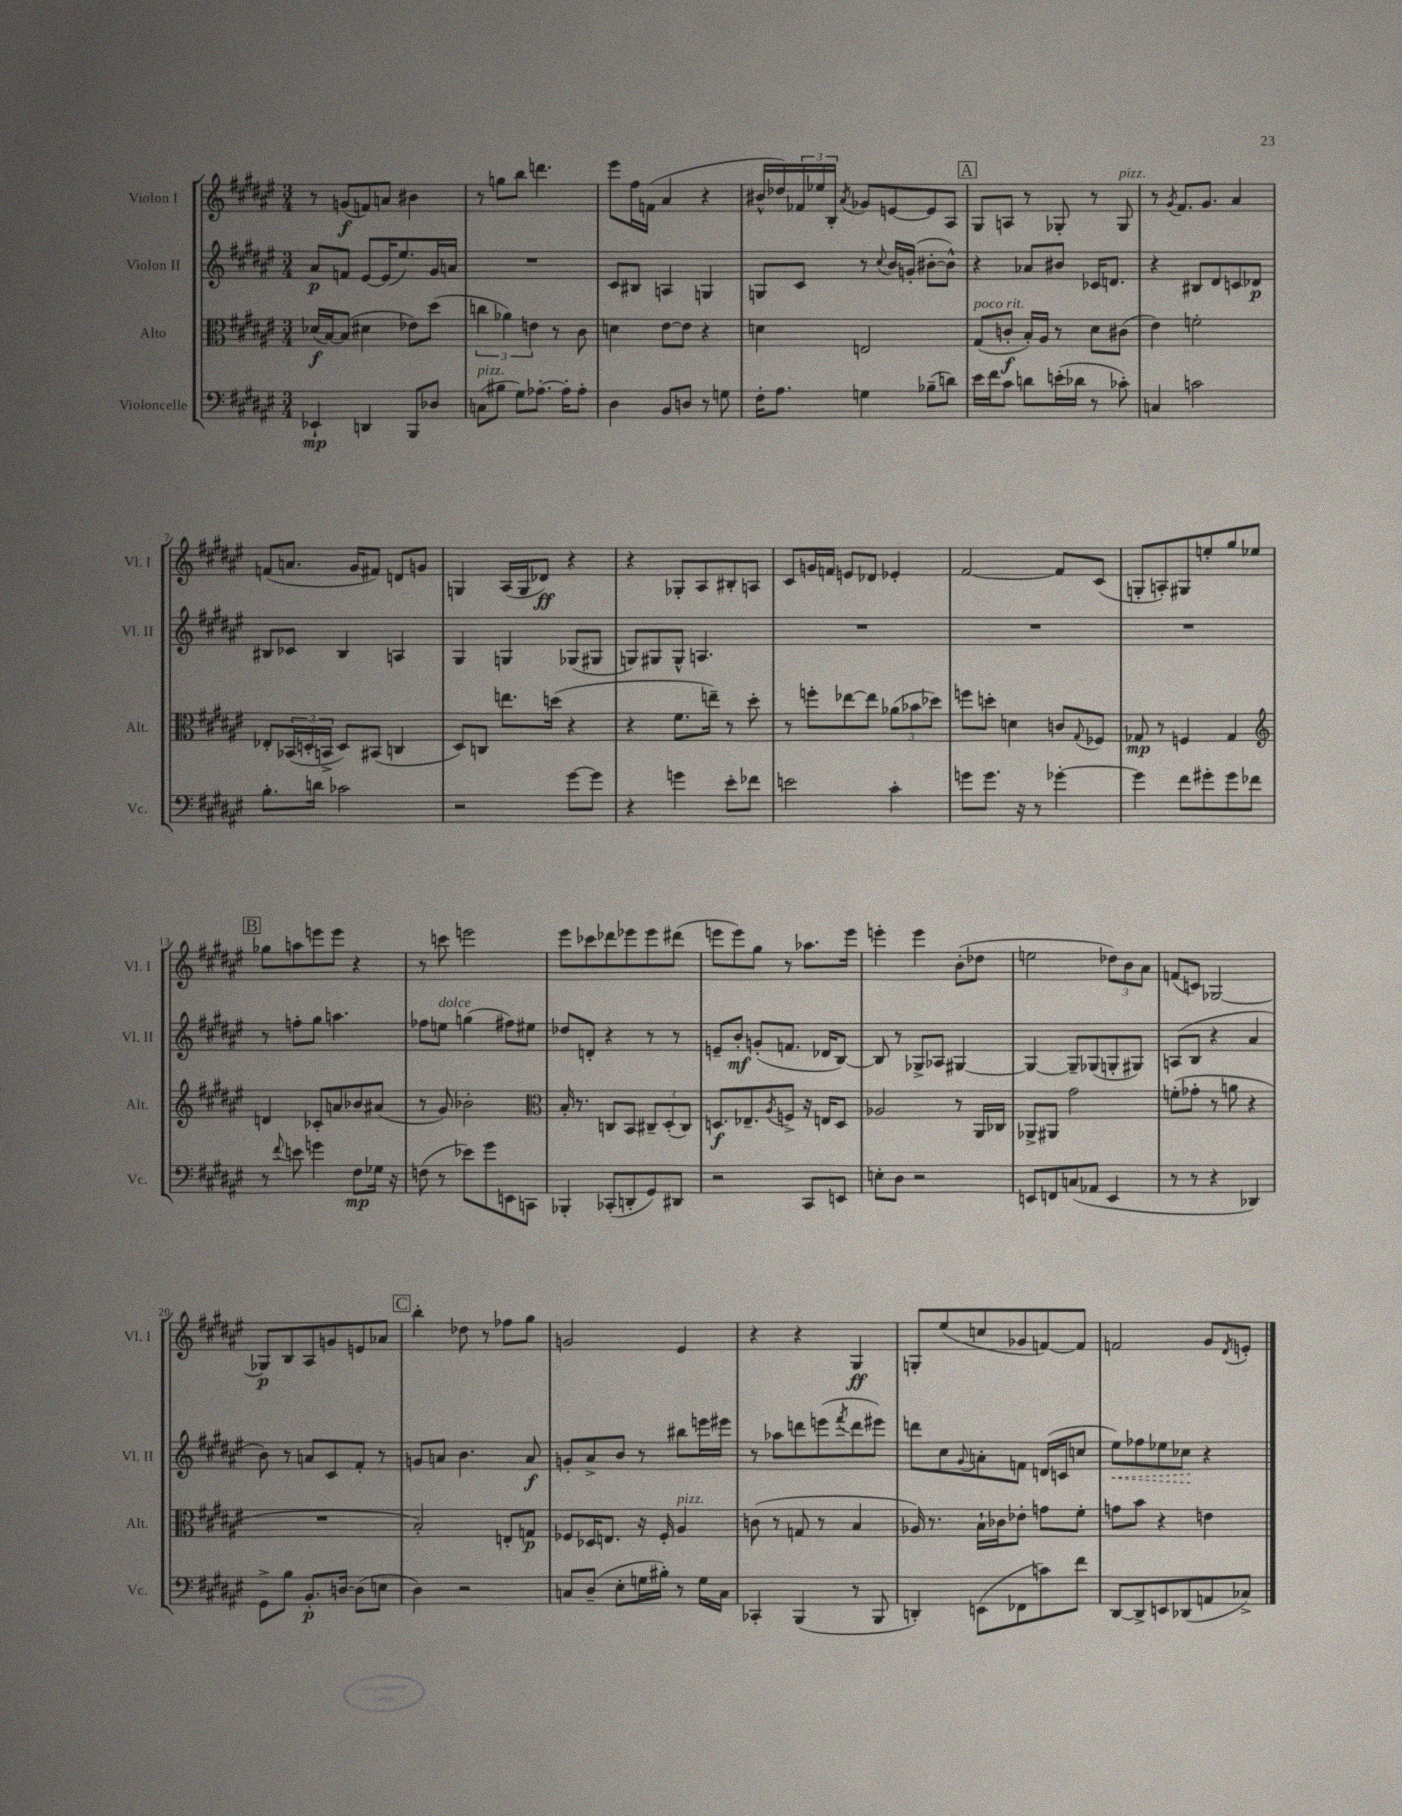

**kern	**dynam	**kern	**dynam	**kern	**dynam	**kern	**dynam
*part4	*part4	*part3	*part3	*part2	*part2	*part1	*part1
*staff4	*staff4	*staff3	*staff3	*staff2	*staff2	*staff1	*staff1
*I"Violoncelle	*	*I"Alto	*	*I"Violon II	*	*I"Violon I	*
*I'Vc.	*	*I'Alt.	*	*I'Vl. II	*	*I'Vl. I	*
*clefF4	*	*clefC3	*	*clefG2	*	*clefG2	*
*k[f#c#g#d#a#e#]	*	*k[f#c#g#d#a#e#]	*	*k[f#c#g#d#a#e#]	*	*k[f#c#g#d#a#e#]	*
*M3/4	*	*M3/4	*	*M3/4	*	*M3/4	*
=1	=1	=1	=1	=1	=1	=1	=1
4EE-X`/	mp	(16d-X/LL	f	8a#/L	p	8r	.
.	.	[16B/J)	.	.	.	.	.
.	.	(8B/J]	.	8fn/J	.	(8gn/L	f
4DDn/	.	4d#X\	.	[8e#/L	.	8fn/)	.
.	.	.	.	(16e#/K]	.	8an/J	.
.	.	.	.	8.ee#/)	.	.	.
8BBB/L	.	8e-X\L)	.	.	.	4b#X\	.
8D-X/J	.	(8dd#\J	.	16g#/L	.	.	.
.	.	.	.	16an/JJ	.	.	.
=2	=2	=2	=2	=2	=2	=2	=2
!LO:TX:a:i:t=pizz.	!	!	!	!	!	!	!
(8Cn\L	.	6ccn\	.	2.r	.	8r	.
8B#X\J	.	.	.	.	.	8ggn\L	.
.	.	6a-X\)	.	.	.	.	.
8G#\L)	.	.	.	.	.	8bb\J	.
.	.	6en\	.	.	.	.	.
[8.A-X'\J	.	.	.	.	.	4.dddn\	.
.	.	8r	.	.	.	.	.
16A-'\KL]	.	.	.	.	.	.	.
8A-'\J	.	8c#\	.	.	.	.	.
=3	=3	=3	=3	=3	=3	=3	=3
4D#\	.	4dn\	.	8c#/L	.	8eee#\L	.
.	.	.	.	8B#X/J	.	16ff#\L	.
.	.	.	.	.	.	(16fn\JJ	.
8BB/L	.	[8e#\L	.	4An/	.	4a#/	.
8Dn/J	.	8e#\J]	.	.	.	.	.
8r	.	4r	.	4Gn/	.	4r	.
8Gn\	.	.	.	.	.	.	.
=4	=4	=4	=4	=4	=4	=4	=4
16F#'\KL	.	4dn\	.	8Gn/L	.	16b#X^^/LL	.
8.A#\J	.	.	.	.	.	16dd-X/)	.
.	.	.	.	8c#/J	.	24f-X/	.
.	.	.	.	.	.	24ee-X/	.
.	.	.	.	.	.	24B'/JJ	.
.	.	.	.	.	.	8qa#/	.
4Gn\	.	2En/	.	8r	.	8g-X/L	.
.	.	.	.	8qqcc#/	.	.	.
.	.	.	.	16b/LL	.	[8en/	.
.	.	.	.	(16gn'/JJ	.	.	.
(8B-X~\L	.	.	.	[8b#X'\L	.	8e/]	.
8dn\J)	.	.	.	8b#^^\J])	.	8A#/J	.
!!LO:REH:place=s1:t=A
=5	=5	=5	=5	=5	=5	=5	=5
!	!	!LO:TX:a:i:t=poco rit.	!	!	!	!	!
16e#\LL	.	(8G#/L	.	4r	.	8G#/L	.
16f#\J	.	.	.	.	.	.	.
8c#\J	.	8cn'/J	f	.	.	8An/J	.
8dn\L	.	16B'/LL)	.	8a-X/L	.	8r	.
.	.	16A#/JJ	.	.	.	.	.
(16en'\L	.	8r	.	8b#X/J	.	8G-X'/	.
16d-X\JJ	.	.	.	.	.	.	.
8r	.	8d#\L	.	16c-X/KL	.	8r	.
.	.	.	.	8.dn/J	.	.	.
!	!	!	!	!	!	!LO:TX:a:i:t=pizz.	!
8c-X'\)	.	(8c#X\J	.	.	.	8G-/	.
=6	=6	=6	=6	=6	=6	=6	=6
4Cn/	.	4e#\)	.	4r	.	8r	.
.	.	.	.	.	.	8qg#/	.
.	.	.	.	.	.	8.f#/L	.
2cn\	.	2fn'\	.	8B#X/L	.	.	.
.	.	.	.	.	.	8.g#/J	.
.	.	.	.	8d#/	.	.	.
.	.	.	.	8cn/	.	4a#/	.
.	.	.	.	8d-X/J	p	.	.
!!LO:LB:g=z
=7	=7	=7	=7	=7	=7	=7	=7
8.B'\L	.	8E-X'/L	.	8B#X/L	.	(8fn/L	.
.	.	(24BB-X/L	.	8c-X/J	.	8.an/J	.
.	.	24Dn'/	.	.	.	.	.
16dn\Jk	.	.	.	.	.	.	.
.	.	24BBn^/JJ	.	.	.	.	.
2c-X\	.	8D/L)	.	4B#/	.	.	.
.	.	.	.	.	.	16g#/KL	.
.	.	(8BB#X/J	.	.	.	8f#X/J)	.
.	.	4Cn/	.	4An/	.	8dn/L	.
.	.	.	.	.	.	8gn/J	.
=8	=8	=8	=8	=8	=8	=8	=8
2r	.	8D#/L)	.	4G#/	.	4Gn/	.
.	.	8Cn/J	.	.	.	.	.
.	.	8.een\L	.	4Gn/	.	(16A#/LL	.
.	.	.	.	.	.	16G/J	.
.	.	.	.	.	.	8d-X/J)	ff
.	.	(16ddn\Jk	.	.	.	.	.
[8g#\L	.	4r	.	(8G-X/L	.	4r	.
8g#\J]	.	.	.	8G#X/J	.	.	.
=9	=9	=9	=9	=9	=9	=9	=9
4r	.	4r	.	8Gn/L)	.	4r	.
.	.	.	.	8G#X/	.	.	.
4gn\	.	8.f#\L	.	8G#^^/J	.	8G-X'/L	.
.	.	.	.	4.An/	.	8A#/	.
.	.	16een~\Jk)	.	.	.	.	.
8e#'\L	.	8r	.	.	.	8B#X'/	.
8f-X\J	.	8dd#'\	.	.	.	8An/J	.
=10	=10	=10	=10	=10	=10	=10	=10
2en\	.	8r	.	2.r	.	8c#/L	.
.	.	8ffn'\L	.	.	.	16gn/L	.
.	.	.	.	.	.	16fn/JJ	.
.	.	[8ee-X\	.	.	.	8en/L	.
.	.	8ee-\J]	.	.	.	8d-X/J	.
4c#'\	.	(12a-X\L	.	.	.	4e-X'/	.
.	.	12b-X\	.	.	.	.	.
.	.	12dd-X\J)	.	.	.	.	.
=11	=11	=11	=11	=11	=11	=11	=11
8gn\L	.	8ffn\L	.	2.r	.	[2f#/	.
8.g\J	.	8ddn'\J	.	.	.	.	.
.	.	4dn\	.	.	.	.	.
16r	.	.	.	.	.	.	.
8r	.	.	.	.	.	.	.
[4g-X'\	.	8cn/L	.	.	.	8f#/L]	.
.	.	8qqG#/	.	.	.	.	.
.	.	8F-X/J	.	.	.	(8c#/J	.
=12	=12	=12	=12	=12	=12	=12	=12
4g-\]	.	8G-X/	mp	2.r	.	8Gn'/L	.
.	.	8r	.	.	.	8An'/)	.
8f#\L	.	4Fn/	.	.	.	8G#X/	.
8g#X'\	.	.	.	.	.	8een'/	.
8g#\	.	4G-/	.	.	.	8gg#/	.
8f-X\J	.	.	.	.	.	8ee-X/J	.
!!LO:LB:g=z
!!LO:REH:place=s1:t=B
=13	=13	=13	=13	=13	=13	=13	=13
*	*	*clefG2	*	*	*	*	*
8r	.	4dn/	.	8r	.	8gg-X\L	.
8qqf#/	.	.	.	.	.	.	.
8en\	.	.	.	8ffn'\L	.	8aan\	.
4gn\	.	8c-X'/L	.	8gg#\J	.	8eeen\	.
.	.	8an/	.	4.aan\	.	8eee\J	.
8F#\L	mp	8b-X/	.	.	.	4r	.
16G-X\Jk	.	(8a#X/J	.	.	.	.	.
16r	.	.	.	.	.	.	.
=14	=14	=14	=14	=14	=14	=14	=14
(8Fn\	.	8r	.	8ff-X\L	.	8r	.
!	!	!	!	!LO:TX:a:i:t=dolce	!	!	!
8r	.	8g#/)	.	8een\J	.	8cccn\	.
8e-X\L)	.	2b-X'\	.	(4ggn\	.	2eeen\	.
8g#\	.	.	.	.	.	.	.
8EEn\	.	.	.	8ff#X\L)	.	.	.
8CCn\J	.	.	.	8ee#X\J	.	.	.
=15	=15	=15	=15	=15	=15	=15	=15
*	*	*clefC3	*	*	*	*	*
4BBB-X'/	.	16B'/	.	8dd-X/L	.	8eee#\L	.
.	.	8.r	.	.	.	.	.
.	.	.	.	8dn'/J	.	8ccc-X\	.
(8CC-X'/L	.	8Cn/L	.	4r	.	8ddd-X\	.
8DDn'/	.	8BB/J	.	.	.	8eee-X\	.
8GG#/)	.	12C#X~/L	.	8r	.	8eee-\	.
.	.	(12D#'/	.	.	.	.	.
8DD#X/J	.	.	.	8r	.	(8ddd#X\J	.
.	.	12C#/J)	.	.	.	.	.
=16	=16	=16	=16	=16	=16	=16	=16
2r	.	8.Dn/L	f	8en~/L	.	8eeen\L	.
.	.	.	.	8b'/J	mf	8eee\)	.
.	.	8.E-X~/	.	.	.	.	.
.	.	.	.	(8gn'/L	.	8gg#\J	.
.	.	8qA#/	.	.	.	.	.
.	.	8Fn^/J	.	8.fn/J	.	8r	.
8CC#/L	.	16r	.	.	.	8.aa-X\L	.
.	.	16En/KL	.	16d-X/KL	.	.	.
8EEn/J	.	8D/J	.	[8B/J)	.	.	.
.	.	.	.	.	.	16eee\Jk	.
=17	=17	=17	=17	=17	=17	=17	=17
8En'\L	.	2A-X/	.	8B/]	.	4eeen'\	.
8D#\J	.	.	.	8r	.	.	.
2r	.	.	.	8G-X^/L	.	4eee\	.
.	.	.	.	8A-X/J	.	.	.
.	.	8r	.	[4G#X/	.	(8b'\L	.
.	.	16AA#/LL	.	.	.	8dd-X\J	.
.	.	16C-X/JJ	.	.	.	.	.
=18	=18	=18	=18	=18	=18	=18	=18
8EEn/L	.	8AA-X^/L	.	4G#/_	.	2een\	.
8FFn/	.	8AA#X/J	.	.	.	.	.
(8Cn/	.	2g#\	.	8G#~/L]	.	.	.
8AA-X/J	.	.	.	(8G-X/	.	.	.
4EE/	.	.	.	8Gn'/	.	12dd-X\L)	.
.	.	.	.	.	.	12b\	.
.	.	.	.	8G#X/J)	.	.	.
.	.	.	.	.	.	12a#\J	.
=19	=19	=19	=19	=19	=19	=19	=19
8r	.	(8fn'\L	.	(8An/L	.	(8fn/L	.
8r	.	8g-X'\J	.	8B/J	.	8cn/J)	.
4r	.	8r	.	4r	.	[2G-X/	.
.	.	8an\	.	.	.	.	.
4DD-X/)	.	4r	.	4a#/	.	.	.
!!LO:LB:g=z
=20	=20	=20	=20	=20	=20	=20	=20
8GG#^\L	.	2.r	.	8b\)	.	8G-X/L]	p
8B\J	.	.	.	8r	.	8B/	.
8.BB'/L	p	.	.	8an/L	.	8A#/	.
.	.	.	.	8c#/	.	8gn/	.
[16Dn/Jk	.	.	.	.	.	.	.
(8D\L]	.	.	.	8f#'/J	.	8en/	.
8En\J	.	.	.	8r	.	8a-X/J	.
!!LO:REH:place=s1:t=C
=21	=21	=21	=21	=21	=21	=21	=21
4D#\)	.	2B'/)	.	8gn/L	.	4bb'\	.
.	.	.	.	8an/J	.	.	.
2r	.	.	.	4.b\	.	8dd-X\	.
.	.	.	.	.	.	8r	.
.	.	8En'/L	.	.	.	8ff-X\L	.
.	.	8Gn/J	p	8a/	f	8gg#\J	.
=22	=22	=22	=22	=22	=22	=22	=22
8Cn/L	.	8F-X/L	.	8gn'/L	.	2gn/	.
(8D#~/J	.	16D-X/K	.	8a#^/	.	.	.
.	.	8.En/J	.	.	.	.	.
8E#'\L	.	.	.	8b/J	.	.	.
16Gn\L	.	16r	.	8r	.	.	.
16B#X'\JJ)	.	16F-'/	.	.	.	.	.
!	!	!LO:TX:a:i:t=pizz.	!	!	!	!	!
8r	.	4A#/	.	8bb#X\L	.	4e#/	.
16G\LL	.	.	.	16eeen\L	.	.	.
16C\JJ	.	.	.	16eee#X\JJ	.	.	.
=23	=23	=23	=23	=23	=23	=23	=23
4CC-X'/	.	(8cn\	.	8r	.	4r	.
.	.	8r	.	8aa-X\L	.	.	.
(4BBB/	.	8Gn/	.	8dddn\	.	4r	.
.	.	8r	.	(8eeen\	.	.	.
.	.	.	.	8qfff#/	.	.	.
8r	.	4B/	.	8ddd\	.	4G#/	ff
8BBB/	.	.	.	8eee#X\J)	.	.	.
=24	=24	=24	=24	=24	=24	=24	=24
4DDn'/)	.	16A-X/)	.	8dddn\L	.	8Gn'/L	.
.	.	8.r	.	.	.	.	.
.	.	.	.	8cc#\	.	(8ee#/	.
.	.	.	.	8qqg#/	.	.	.
(8EEn\L	.	16B`\LL	.	8an'\	.	8ccn/	.
.	.	16c-X\J	.	.	.	.	.
8FF-X\	.	8e-X'\J	.	8fn\J	.	8g-X/	.
8cn\)	.	8gn\L	.	(16dn/LL	.	[8fn/)	.
.	.	.	.	16cn/J	.	.	.
8f#\J	.	8f#'\J	.	8ccn/J	.	8f/J]	.
=25	=25	=25	=25	=25	=25	=25	=25
!	!	!	!	!	!LO:HP:b	!	!
[8DD#/L	.	8gn\L	.	8ee#\L)	<	2fn/	.
8DD#^/]	.	8b\J	.	8ff-X\	.	.	.
8EEn/	.	4r	.	8ee-X\	.	.	.
(8DD-X/	.	.	.	8cc-X\J	.	.	.
8AAn/	.	4en\	.	4r	[	8g#/L	.
.	.	.	.	.	.	8qd#/	.
8C-X^/J)	.	.	.	.	.	8en'/J	.
==	==	==	==	==	==	==	==
*-	*-	*-	*-	*-	*-	*-	*-
